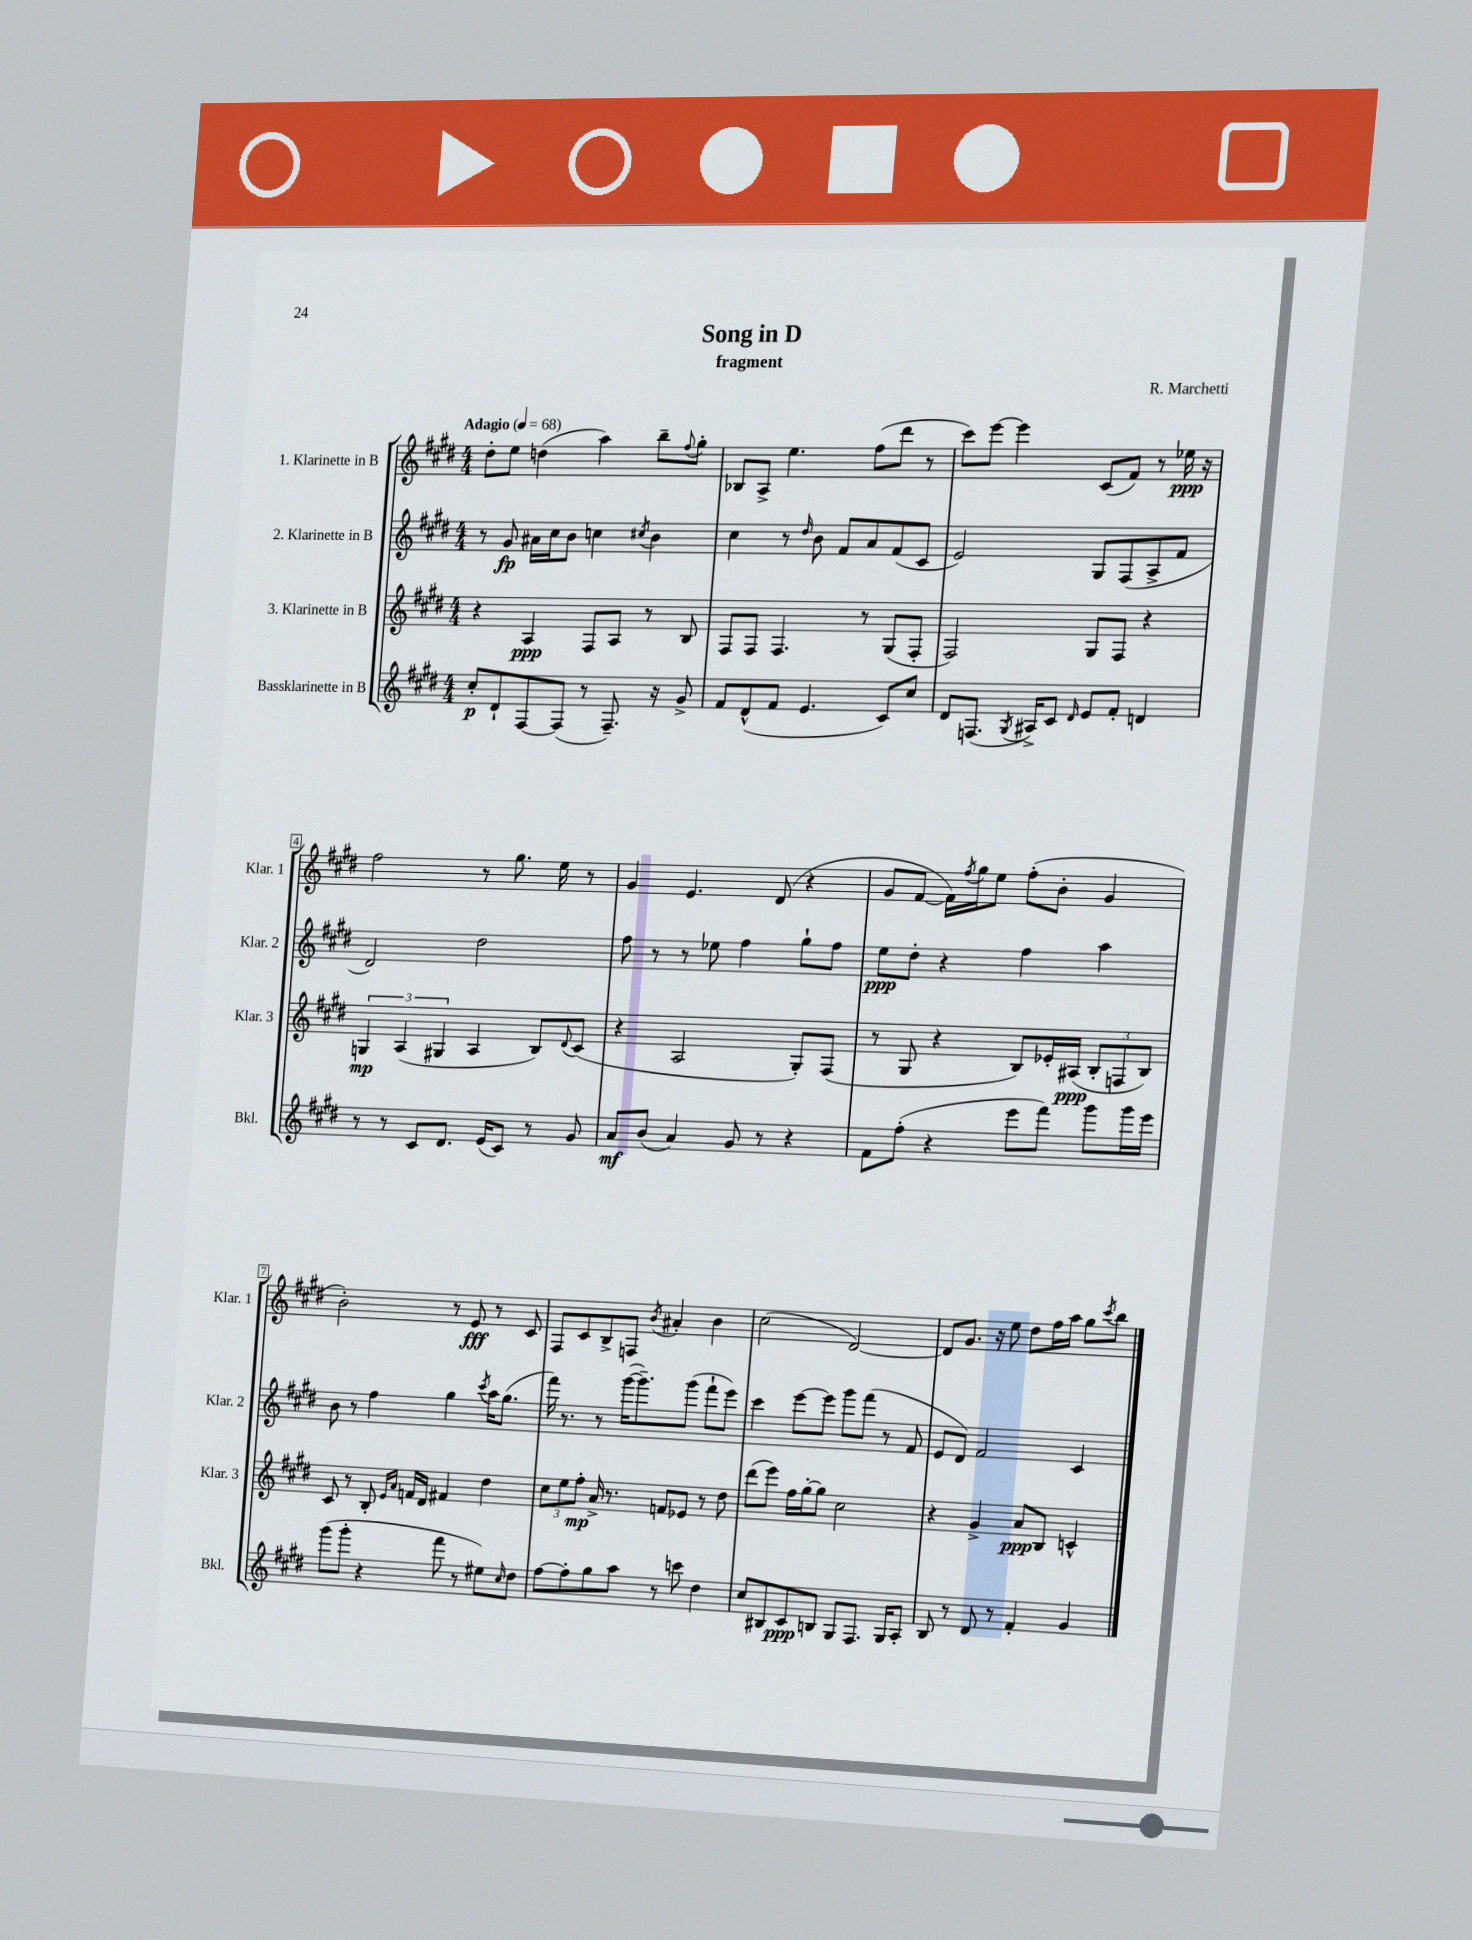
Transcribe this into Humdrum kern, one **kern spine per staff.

**kern	**kern	**kern	**kern
*staff4	*staff3	*staff2	*staff1
*clefG2	*clefG2	*clefG2	*clefG2
*k[f#c#g#d#]	*k[f#c#g#d#]	*k[f#c#g#d#]	*k[f#c#g#d#]
*M4/4	*M4/4	*M4/4	*M4/4
*MM68	*MM68	*MM68	*MM68
8cc#'	4r	8r	8dd#'
8d#`	.	8g#	8ee
[8F#	4A	16a#	(4dd
.	.	16cc#	.
(8F#]	.	8b	.
8r	8F#	4cc	4aa)
8.F#~)	8A	.	.
.	.	8qcc#	.
.	8r	4b	8bb~
16r	.	.	.
.	.	.	8qqff#
8g#^	8B	.	8gg#'
=	=	=	=
8f#	8F#	4cc#	8B-
(8d#^^	8F#	.	8A^
8f#	4.F#	8r	4.ee
.	.	16qqdd#	.
4.e	.	8b	.
.	.	8f#	.
.	8r	8a	(8ff#
8c#)	(8G#	(8f#	8ddd#
8cc#	8F#'	8c#	8r
=	=	=	=
8d#	2F#)	2e)	8ccc#)
(8.F	.	.	[8eee
.	.	.	4eee]
8qG#	.	.	.
16A#^)	.	.	.
8c#	.	.	.
16qqd#	.	.	.
8e	8G#	8G#	(8c#
8f#'	8F#	(8F#	8f#)
4d	4r	8A^	8r
.	.	8f#	16ee-
.	.	.	16r
=	=	=	=
8r	6G	2d#)	2ff#
8r	.	.	.
.	(6A	.	.
8c#	.	.	.
.	6G#	.	.
8.d#	.	.	.
.	4A	2dd#	8r
(16e	.	.	.
8c#)	.	.	8.gg#
8r	8B)	.	.
.	.	.	16ee
.	8qqd#	.	.
8g#	(8c#	.	8r
=	=	=	=
8a	4r	8ff#	4g#
(8b	.	8r	.
4a)	2A	8r	4.e
.	.	8ee-	.
8g#	.	4ff#	.
8r	.	.	(8d#
4r	8G#')	8gg#`	4r
.	(8F#	8ff#	.
=	=	=	=
8f#	8r	8ee	8g#
(8ff#'	8G#	8dd#'	[8f#
4r	4r	4r	16f#])
.	.	.	8qff#
.	.	.	16gg#
.	.	.	8ee
8eee	8B)	4ff#	(8ff#'
8fff#)	16e-'	.	8b'
.	(16A#	.	.
8ggg#	12B'	4aa	4g#
.	12F	.	.
16ggg#	.	.	.
.	12B)	.	.
16eee	.	.	.
=	=	=	=
(8ggg#	8c#	8b	2b')
8ggg#'	8r	8r	.
4r	8B'	4ff#	.
.	16qqe	.	.
.	16qqa	.	.
.	16f	.	.
.	16d#	.	.
8fff#	4f#	4gg#	8r
8r	.	.	8e
.	.	8qccc#	.
8ee#)	4dd#	16aa	8r
.	.	(8.gg#	.
16qqcc#	.	.	.
8dd#	.	.	8c#
=	=	=	=
[8ff#	12cc#	16fff#)	8F#
.	.	8.r	.
.	12ee	.	.
8ff#']	.	.	8c#
.	12ff#'	.	.
8gg#	16a^	8r	8B^
.	8.r	.	.
8aa	.	([16ggg#	8F
.	.	8.ggg#~])	.
.	.	.	8qb
8r	8f	.	4a#'
8ccc	8e-	(8ggg#	.
4dd#	8r	8fff#`	4b
.	8dd#	8eee)	.
=	=	=	=
8cc#	(8ddd#	4ccc#	(2cc#
8B#	8eee)	.	.
8c#	16ff#	[8eee	.
.	[16gg#'	.	.
8B	8gg#]	8eee]	.
8G#	2cc#	8ggg#	[2d#)
8.F#	.	(8fff#	.
.	.	8r	.
16G#	.	.	.
8A'	.	8f#	.
=	=	=	=
8B	4r	8e	8d#]
8r	.	8d#)	8.g#
8d#	4g#^	2f#	.
.	.	.	16r
8r	.	.	8ee
4f#'	8a	.	8dd#
.	8B	.	16ff#
.	.	.	16aa
4g#	4c^^	4c#	8gg#
.	.	.	8qccc#
.	.	.	8bb
==	==	==	==
*-	*-	*-	*-
